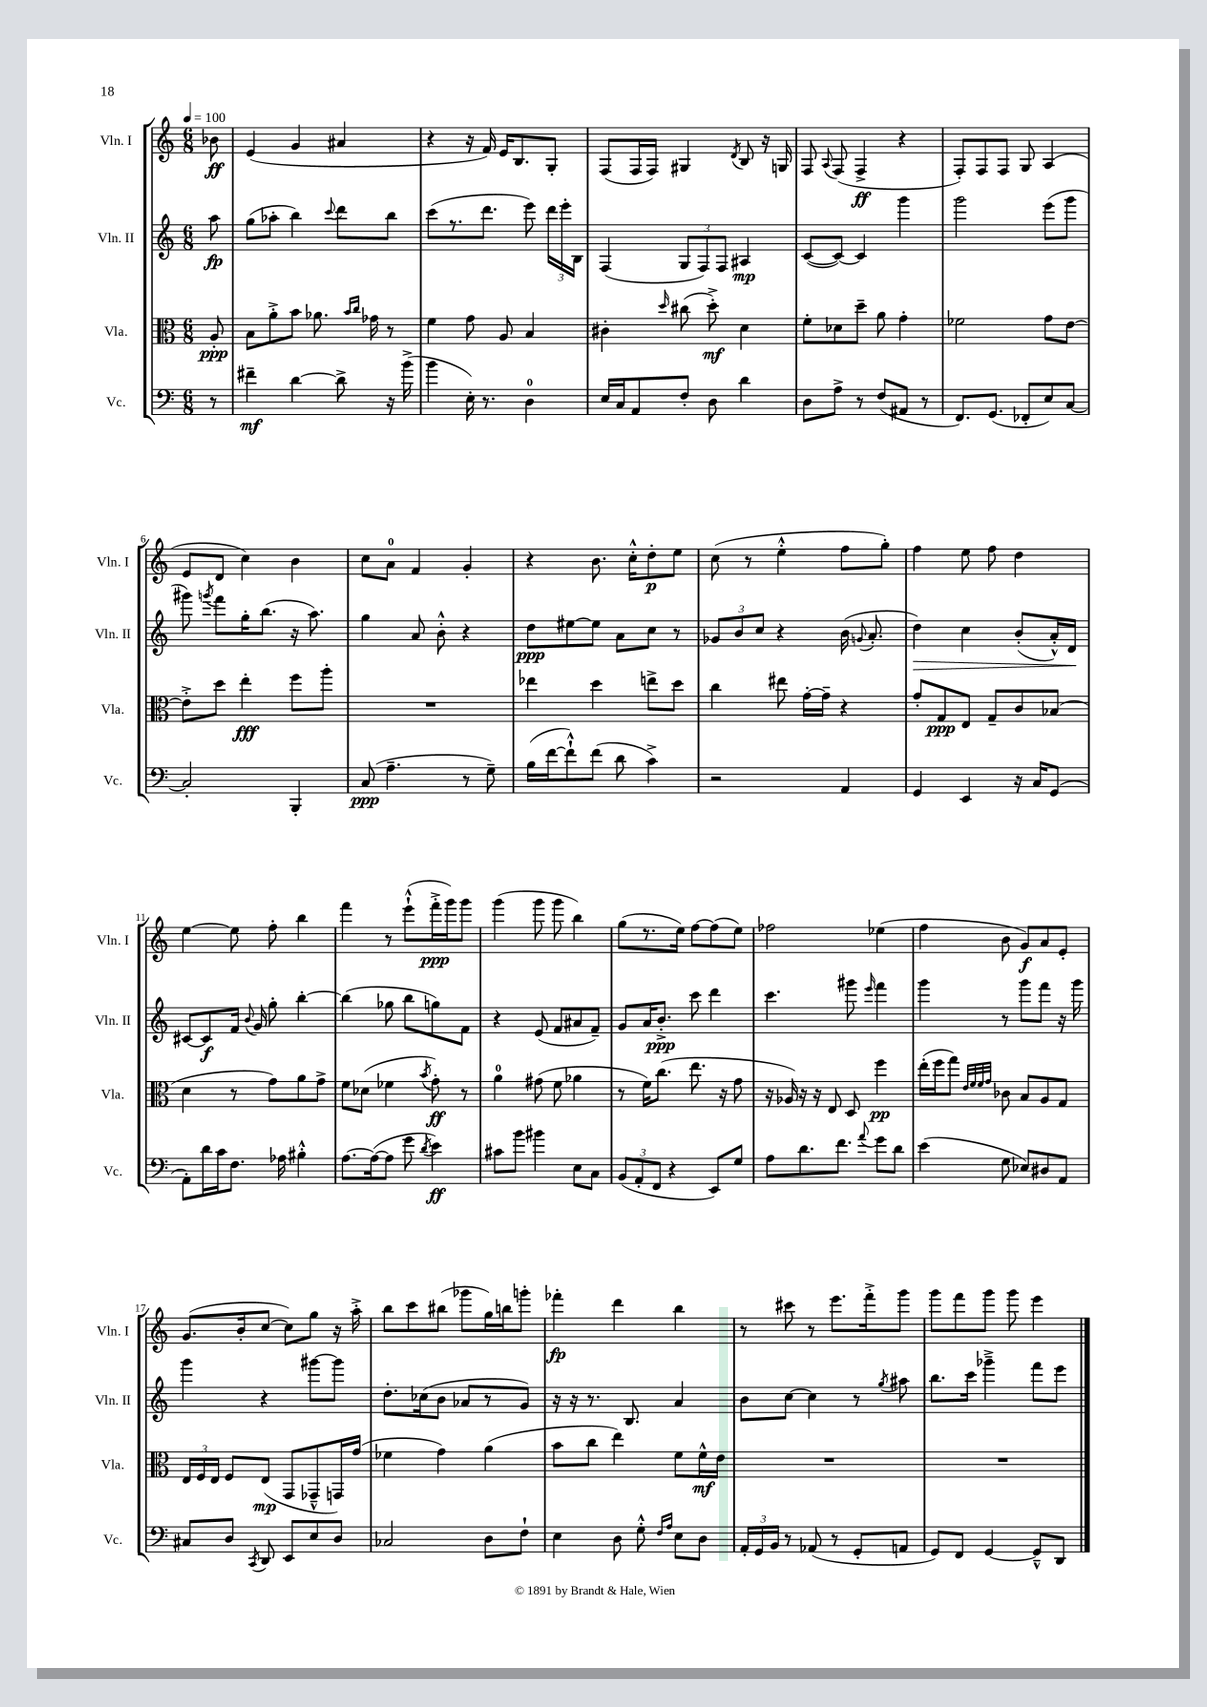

**kern	**kern	**kern	**kern
*staff4	*staff3	*staff2	*staff1
*clefF4	*clefC3	*clefG2	*clefG2
*k[]	*k[]	*k[]	*k[]
*M6/8	*M6/8	*M6/8	*M6/8
*MM100	*MM100	*MM100	*MM100
8r	8A'/	8aa\	8b-\
=	=	=	=
4f#~\	8B\L	(8gg\L	(4e/
.	8a'^\	8aa-'\J	.
[4d\	8b\J	4bb\)	4g/
.	8.a-\	.	.
.	.	8qqccc/	.
8d^\]	.	8ddd\L	4a#/
.	16qqb/LL	.	.
.	16qqcc/JJ	.	.
.	16g-\	.	.
16r	8r	8bb\J	.
(16b^\	.	.	.
=	=	=	=
4b\	4f\	(8ccc\L	4r
.	.	8.r	.
16E'\)	8g\	.	16r
8.r	.	8.ddd\J	16f/)
.	8A/	.	16e/LK
.	.	.	8.B/
4D\	4B/	8eee\)	.
.	.	24ddd\LL	8G'/J
.	.	24eee'\	.
.	.	24B\JJ	.
=	=	=	=
16E/LL	4c#'\	(4F/	(8F/L
16C/J	.	.	.
8AA/	.	.	16F/L
.	.	.	16F/JJ)
.	16qqdd/	.	.
8F'/J	(8cc#\	12G/L	4G#/
.	.	12F/)	.
8D\	8dd'^\)	.	.
.	.	12F/J	.
.	.	.	8qd/
4d\	4d\	4A#/	8B/
.	.	.	16r
.	.	.	16G/
=	=	=	=
8D\L	8f'\L	([8c/L	8F/
.	.	.	8qqA/
8A^\J	8d-\	8c/_J)	(8F/
8r	8dd~\J	4c/]	4F^/
(8F/L	8a\	.	.
8AA#/J	4g'\	4ggg\	4r
8r	.	.	.
=	=	=	=
8.FF/L)	2f-\	2ggg\	8F'/L)
.	.	.	8F/
(8.GG/J	.	.	.
.	.	.	8F/J
8FF-'/L	.	.	8G/
8E/)	8g\L	(8eee\L	(4A/
[8C/J	[8e\J	8ggg\J	.
=	=	=	=
2C'/]	8e'^\]L	8ggg#\)	8e/L
.	.	8qggg/	.
.	8dd\J	8fff\L	8d/J
.	4ee'\	16gg'\K	4cc\)
.	.	(8.bb\J	.
4BBB'/	8ff\L	16r	4b\
.	.	8.aa\)	.
.	8aa'\J	.	.
=	=	=	=
(8C/	2.r	4gg\	8cc\L
4.A~\	.	.	8a\J
.	.	8a/	4f/
.	.	8b'^^\	.
8r	.	4r	4g'/
8G~\)	.	.	.
=	=	=	=
(16B\LL	4ee-\	8dd\L	4r
[16f\J	.	.	.
8f`^^\])	.	[8ee#\	.
(8f\J	4dd\	8ee#\]J	8.b\
8d\	.	8a\L	.
.	.	.	16cc'^^\LK
4c^\)	8ee^\L	8cc\J	8dd'\
.	8dd\J	8r	8ee\J
=	=	=	=
2r	4cc\	12g-/L	(8cc\
.	.	12b/	.
.	.	.	8r
.	.	12cc/J	.
.	8ee#\	4r	4ee'^^\
.	[16g'\LL	.	.
.	16g~\]JJ	.	.
4AA/	4r	(16b\	8ff\L
.	.	8qqg/	.
.	.	8.a'/	.
.	.	.	8gg'\J)
=	=	=	=
4GG/	8g'/L	4dd\)	4ff\
.	8G/	.	.
4EE/	8E/J	4cc\	8ee\
.	8G~/L	.	8ff\
16r	8c/	(8b'/L	4dd\
16C/LK	.	.	.
(8GG/J	(8B-/J	16a'^^/L)	.
.	.	16d/JJ	.
=	=	=	=
8AA'\L)	4d\	[8c#/L	[4ee\
16d\L	.	8c#/]	.
16c\J	.	.	.
8.F\J	8r	16f/Jk	8ee\]
.	.	8qqb/	.
.	.	16g/	.
.	8g\L)	8gg'\	8ff'\
16A-\	.	.	.
4B#'^^\	8a\	[4bb'\	4bb\
.	8g^\J	.	.
=	=	=	=
[8.A\L	8f\L	(4bb\]	4fff\
.	(8d-\J	.	.
(16A\_k	.	.	.
8A\]J	4f-\	8gg-\	8r
8g\	.	8bb\L	(8eee`^^\L
8qd/	8qb/	.	.
4e\)	8g'\)	8gg\)	16fff'^\L
.	.	.	16ggg\J)
.	8r	8f\J	8ggg\J
=	=	=	=
8c#\L	4a\	4r	(4ggg\
8b\J	.	.	.
4b#\	(8g#\	(8e/	8ggg\
.	8f\	8f/L	8ggg\
8E\L	4a-\	8a#/	4bb\)
8C\J	.	8f~/J)	.
=	=	=	=
(12BB/L	8r	8g/L	(8gg\L
12AA'/	.	.	.
.	16f\LK)	16a/K	8.r
12FF/J	.	.	.
.	(8.cc\J	8.b'^/J	.
4r	.	.	.
.	.	.	16ee\Jk)
.	8.ee\	8ccc\	[8ff\L
8EE/L)	.	4ddd\	(8ff\]
.	16r	.	.
8G/J	8g\	.	8ee\J)
=	=	=	=
8A\L	16r	4.ccc\	2ff-\
.	16A-/)	.	.
8.d\	16r	.	.
.	16r	.	.
.	8E/	.	.
8.f\J	.	.	.
.	8D/	8ggg#\	.
8qqa/	.	16qqeee/	.
8g\L	4ff\	4fff\	(4ee-\
8d\J	.	.	.
=	=	=	=
(4e\	(16ee'\LL	4ggg\	4ff\
.	16ff\J	.	.
.	8gg\J)	.	.
.	32qqe/LLL	.	.
.	32qqf/	.	.
.	32qqf/	.	.
.	32qqg/JJJ	.	.
8G\	8c-\	8r	8b\
8E-/L)	8B/L	8ggg\L	8g/L)
8D#/	8A/	8fff\J	8a/
8AA/J	8G/J	16r	8e'/J
.	.	16ggg\	.
=	=	=	=
8C#/L	24E/LL	4ggg\	(8.g/L
.	24F/	.	.
.	24E/JJ	.	.
8D/J	8F/L	.	.
.	.	.	16b'/k
8qCC/	.	.	.
8DD/	(8E/J	4r	[8cc/J
8EE/L	8GG/L	.	8cc\]L)
8E/	8GG-~^^/	[8ggg#\L	8gg\J
8D/J	16GG/L)	8ggg#\]J	16r
.	(16g/JJ	.	16aa'^\
=	=	=	=
2C-/	4f-\	8.dd'\L	8bb\L
.	.	.	8ccc\
.	.	(16cc-\k	.
.	4g\)	8b\J	(8bb#\J
.	.	8a-/L	8ggg-\L
8D\L	(4a\	8r	16gg\L)
.	.	.	16bb\J
8F`\J	.	8g/J)	8ggg'\J
=	=	=	=
4E\	8b\L	16r	4fff-'\
.	.	16r	.
.	8cc\J	8.r	.
8D\	4ee\)	.	4ddd\
.	.	8.B/	.
8G'^^\	.	.	.
16qqF/LL	.	.	.
16qqA/JJ	.	.	.
8E\L	8f\L	4a/	4bb\
8D\J	16f^^\L	.	.
.	16e\JJ	.	.
=	=	=	=
24AA'/LL	2.r	8b\L	8r
24GG/	.	.	.
24BB/JJ	.	.	.
8r	.	[8cc\J	8ccc#\
(8AA-/	.	4cc\]	8r
8r	.	.	8.eee\L
8GG'/L	.	8r	.
.	.	.	16fff'^\k
.	.	8qgg/	.
8AA/J	.	8aa#\	8ggg\J
=	=	=	=
8GG/L)	2.r	8.bb\L	8ggg\L
8FF/J	.	.	8fff\
.	.	16ccc\Jk	.
[4GG/	.	4ggg-~^\	8ggg\J
.	.	.	8ggg\
8GG~^^/]L	.	8fff\L	4eee\
8DD/J	.	8eee\J	.
==	==	==	==
*-	*-	*-	*-
